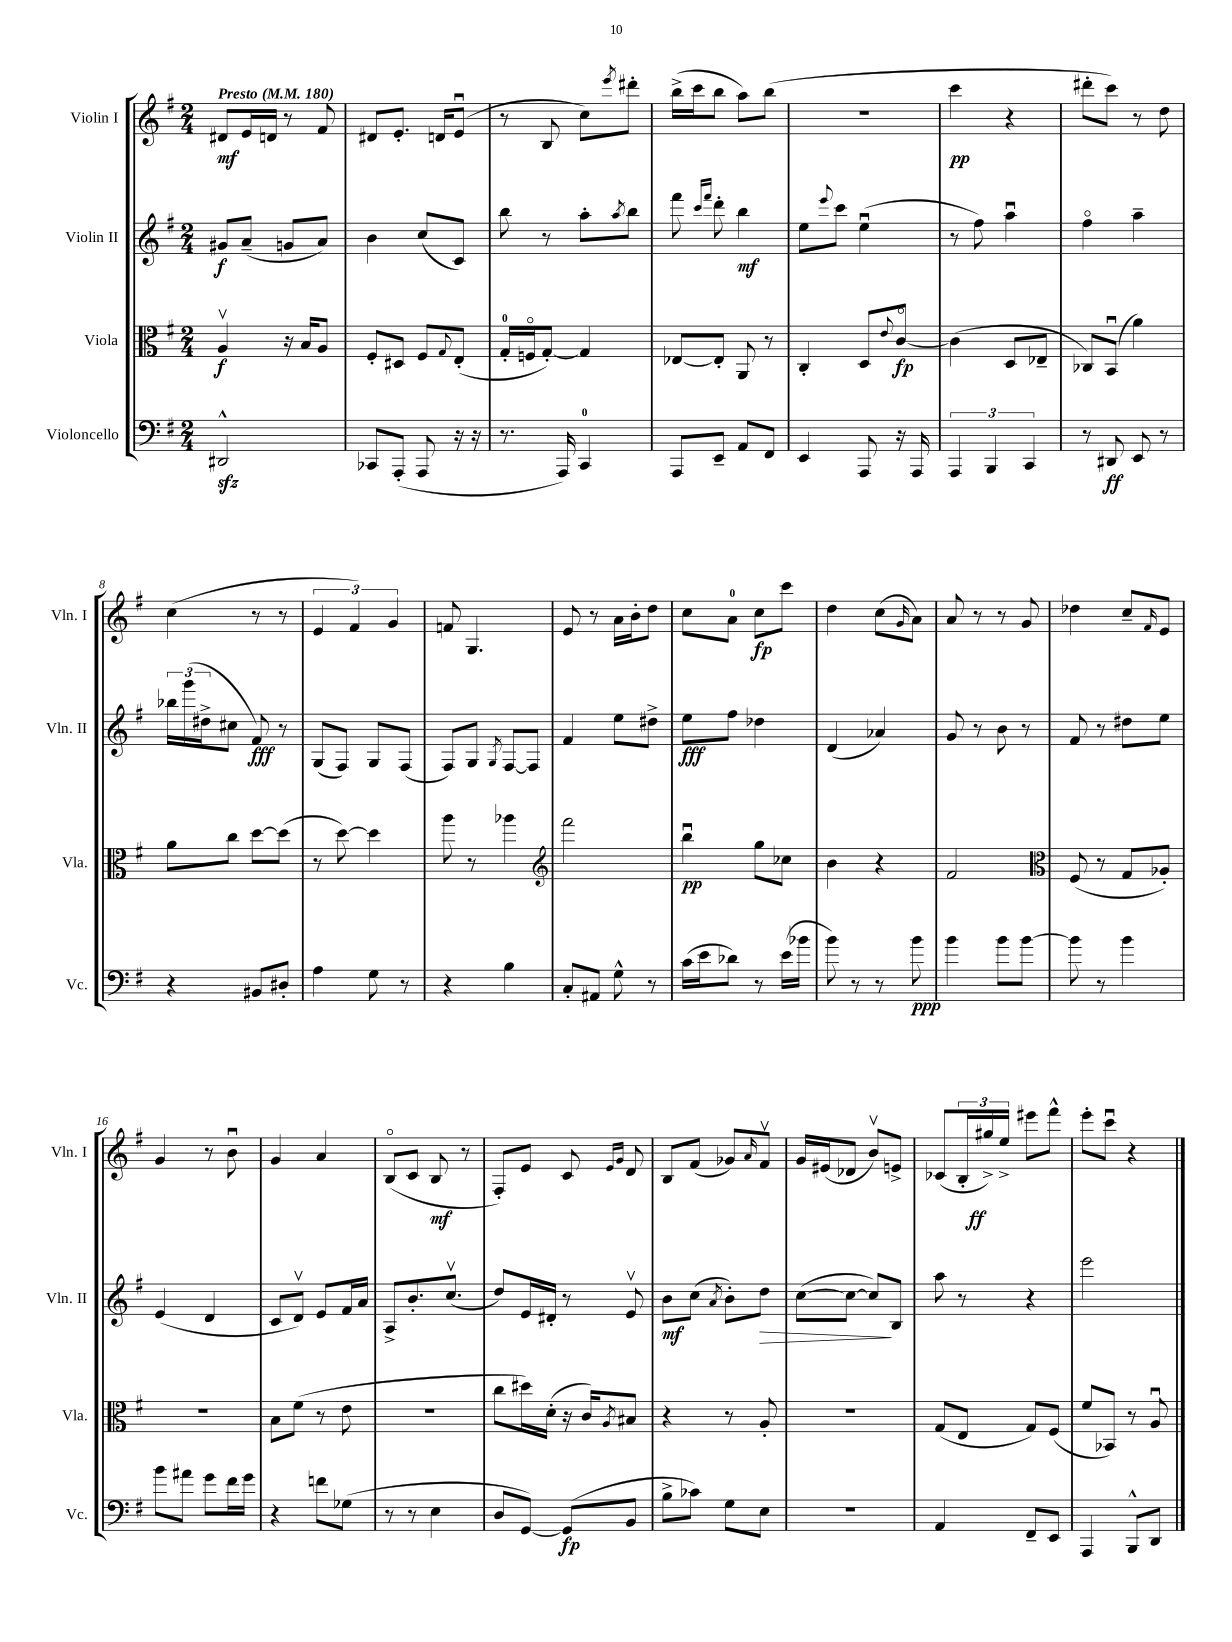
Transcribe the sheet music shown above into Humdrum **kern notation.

**kern	**dynam	**kern	**dynam	**kern	**dynam	**kern	**dynam
*part4	*part4	*part3	*part3	*part2	*part2	*part1	*part1
*staff4	*staff4	*staff3	*staff3	*staff2	*staff2	*staff1	*staff1
*I"Violoncello	*	*I"Viola	*	*I"Violin II	*	*I"Violin I	*
*I'Vc.	*	*I'Vla.	*	*I'Vln. II	*	*I'Vln. I	*
*clefF4	*	*clefC3	*	*clefG2	*	*clefG2	*
*k[f#]	*	*k[f#]	*	*k[f#]	*	*k[f#]	*
*M2/4	*	*M2/4	*	*M2/4	*	*M2/4	*
*MM180	*	*MM180	*	*MM180	*	*MM180	*
=1	=1	=1	=1	=1	=1	=1	=1
!	!	!	!	!	!	!LO:TX:a:B:t=Presto	!
2DD#Xzz^^/	.	4Av/	f	8g#X/L	f	8d#X/L	mf
.	.	.	.	(8a~/J	.	16e/L	.
.	.	.	.	.	.	16dn/JJ	.
.	.	16r	.	8gn/L	.	8r	.
.	.	16B/KL	.	.	.	.	.
.	.	8A/J	.	8a/J)	.	8f#/	.
=2	=2	=2	=2	=2	=2	=2	=2
8CC-X/L	.	8F#'/L	.	4b\	.	8d#X/L	.
(8AAA'/J	.	8D#X/J	.	.	.	8.e'/J	.
8AAA/	.	8F#/L	.	(8cc/L	.	.	.
.	.	.	.	.	.	16dn/KL	.
.	.	8qqG/	.	.	.	.	.
16r	.	(8E'/J	.	8c/J)	.	(8eu/J	.
16r	.	.	.	.	.	.	.
=3	=3	=3	=3	=3	=3	=3	=3
8.r	.	16G'/LL	.	8bb\	.	8r	.
.	.	16Fn/J	.	.	.	.	.
.	.	[8G'/J)	.	8r	.	8B/	.
16AAA/)	.	.	.	.	.	.	.
4CC/	.	4G/]	.	8aa'\L	.	8cc\L)	.
.	.	.	.	8qaa/	.	8qeee/	.
.	.	.	.	8bb\J	.	8ddd#X'\J	.
=4	=4	=4	=4	=4	=4	=4	=4
8AAA/L	.	[8E-X/L	.	8fff#\	.	(16bb^\LL	.
.	.	.	.	.	.	16ccc\J	.
.	.	.	.	16qqccc/LL	.	.	.
.	.	.	.	16qqfff#/JJ	.	.	.
8EE~/J	.	8E-'/J]	.	8ddd'\	.	8bb\J	.
8AA/L	.	8AA/	.	4bb\	mf	8aa\L)	.
8FF#/J	.	8r	.	.	.	(8bb\J	.
=5	=5	=5	=5	=5	=5	=5	=5
4EE/	.	4C'/	.	8ee\L	.	2r	.
.	.	.	.	8qqeee/	.	.	.
.	.	.	.	8ccc\J	.	.	.
8AAA/	.	8D/L	.	(4eeu\	.	.	.
.	.	8qqe/	.	.	.	.	.
16r	.	[8c/J	fp	.	.	.	.
16AAA/	.	.	.	.	.	.	.
=6	=6	=6	=6	=6	=6	=6	=6
6AAA/	.	(4c\]	.	8r	.	4ccc\	pp
.	.	.	.	8ff#\)	.	.	.
6BBB/	.	.	.	.	.	.	.
.	.	8D/L	.	4aau\	.	4r	.
6CC/	.	.	.	.	.	.	.
.	.	8E-X~/J	.	.	.	.	.
=7	=7	=7	=7	=7	=7	=7	=7
8r	.	8C-X/L)	.	4ff#\	.	8ddd#X'\L	.
8DD#X/	ff	(8BBu/J	.	.	.	8ccc\J)	.
8EE/	.	4a\)	.	4aa~\	.	8r	.
8r	.	.	.	.	.	8dd\	.
!!LO:LB:g=z
=8	=8	=8	=8	=8	=8	=8	=8
4r	.	8a\L	.	24bb-X\LL	.	(4cc\	.
.	.	.	.	(24ggg\	.	.	.
.	.	.	.	24dd#X^\J	.	.	.
.	.	8cc\J	.	8cc#X\J	.	.	.
8BB#X/L	.	[8dd\L	.	8f#/)	fff	8r	.
8D#X'/J	.	(8dd\J]	.	8r	.	8r	.
=9	=9	=9	=9	=9	=9	=9	=9
4A\	.	8r	.	(8G/L	.	6e/	.
.	.	[8dd\)	.	8F#/J)	.	.	.
.	.	.	.	.	.	6f#/)	.
8G\	.	4dd\]	.	8G/L	.	.	.
.	.	.	.	.	.	6g/	.
8r	.	.	.	(8F#/J	.	.	.
=10	=10	=10	=10	=10	=10	=10	=10
4r	.	8aa\	.	8F#/L)	.	8fn/	.
.	.	8r	.	8G/J	.	4.G/	.
.	.	.	.	8qG/	.	.	.
4B\	.	4aa-X\	.	[8F#/L	.	.	.
.	.	.	.	8F#/J]	.	.	.
=11	=11	=11	=11	=11	=11	=11	=11
*	*	*clefG2	*	*	*	*	*
8C'/L	.	2fff#\	.	4f#/	.	8e/	.
8AA#X/J	.	.	.	.	.	8r	.
8G^^\	.	.	.	8ee\L	.	16a\LL	.
.	.	.	.	.	.	16b'\J	.
8r	.	.	.	8dd#X^\J	.	8dd\J	.
=12	=12	=12	=12	=12	=12	=12	=12
(16c\LL	.	4bbu\	pp	8ee\L	fff	8cc\L	.
16e\J	.	.	.	.	.	.	.
8d-X\J)	.	.	.	8ff#\J	.	8a\J	.
8r	.	8gg\L	.	4dd-X\	.	8cc\L	fp
(16e\LL	.	8cc-X\J	.	.	.	8ccc\J	.
16b-X\JJ	.	.	.	.	.	.	.
=13	=13	=13	=13	=13	=13	=13	=13
8b\)	.	4b\	.	(4d/	.	4dd\	.
8r	.	.	.	.	.	.	.
8r	.	4r	.	4a-X/)	.	(8cc\L	.
.	.	.	.	.	.	16qqg/	.
8b\	ppp	.	.	.	.	8a\J)	.
=14	=14	=14	=14	=14	=14	=14	=14
4b\	.	2f#/	.	8g/	.	8a/	.
.	.	.	.	8r	.	8r	.
8b\L	.	.	.	8b\	.	8r	.
[8b\J	.	.	.	8r	.	8g/	.
=15	=15	=15	=15	=15	=15	=15	=15
*	*	*clefC3	*	*	*	*	*
8b\]	.	(8F#/	.	8f#/	.	4dd-X\	.
8r	.	8r	.	8r	.	.	.
4b\	.	8G/L	.	8dd#X\L	.	8cc~/L	.
.	.	.	.	.	.	16qqf#/	.
.	.	8A-X'/J)	.	8ee\J	.	8e/J	.
!!LO:LB:g=z
=16	=16	=16	=16	=16	=16	=16	=16
8b\L	.	2r	.	(4e/	.	4g/	.
8a#X\J	.	.	.	.	.	.	.
8g\L	.	.	.	4d/	.	8r	.
16f#\L	.	.	.	.	.	8bu\	.
16g\JJ	.	.	.	.	.	.	.
=17	=17	=17	=17	=17	=17	=17	=17
4r	.	8B\L	.	8c/L	.	4g/	.
.	.	(8f#\J	.	8dv/J)	.	.	.
8fn\L	.	8r	.	8e/L	.	4a/	.
(8G-X\J	.	8e\	.	16f#/L	.	.	.
.	.	.	.	16a/JJ	.	.	.
=18	=18	=18	=18	=18	=18	=18	=18
8r	.	2r	.	8A^/L	.	(8B/L	.
8r	.	.	.	8.b'/	.	8c/J	.
4E\	.	.	.	.	.	8B/	mf
.	.	.	.	(8.ccv/J	.	.	.
.	.	.	.	.	.	8r	.
=19	=19	=19	=19	=19	=19	=19	=19
8D/L	.	8cc\L	.	8dd/L)	.	8F#'/L)	.
[8GG/J)	.	16dd#X\L)	.	16e/L	.	8e/J	.
.	.	(16d'\JJ	.	16d#X'/JJ	.	.	.
(8GG/L]	fp	16r	.	8r	.	8c/	.
.	.	16c/KL)	.	.	.	.	.
.	.	.	.	.	.	16qqe/LL	.
.	.	8qA/	.	.	.	16qqg/JJ	.
8BB/J	.	8B#X/J	.	8ev/	.	8d/	.
=20	=20	=20	=20	=20	=20	=20	=20
8B^\L	.	4r	.	8b\L	mf	8B/L	.
8c-X\J)	.	.	.	(8cc\J	.	(8f#/J	.
.	.	.	.	8qa/	.	.	.
8G\L	.	8r	.	8b'\L)	.	8g-X/L)	.
.	.	.	.	.	.	16qqa/	.
!	!	!	!	!	!LO:HP:b	!	!
8E\J	.	8A'/	.	8dd\J	>	8f#v/J	.
=21	=21	=21	=21	=21	=21	=21	=21
2r	.	2r	.	([8cc\L	.	16g/LL	.
.	.	.	.	.	.	(16e#X/J	.
.	.	.	.	8cc\J_	.	8d-X/J	.
.	.	.	.	8cc/L])	.	8bv/L)	.
.	.	.	.	8B/J	]	8en^/J	.
=22	=22	=22	=22	=22	=22	=22	=22
4AA/	.	(8G/L	.	8aa\	.	(8c-X/L	.
.	.	8E/J	.	8r	.	24B'/L	.
.	.	.	.	.	.	24gg#X^/)	ff
.	.	.	.	.	.	24ee^/JJ	.
8FF#~/L	.	8G/L)	.	4r	.	8eee#X\L	.
8EE/J	.	(8F#/J	.	.	.	8fff#^^\J	.
=23	=23	=23	=23	=23	=23	=23	=23
4AAA/	.	8f#/L	.	2eee\	.	8eee'\L	.
.	.	8BB-X/J)	.	.	.	8cccu\J	.
8BBB^^/L	.	8r	.	.	.	4r	.
8DD/J	.	8Au/	.	.	.	.	.
==	==	==	==	==	==	==	==
*-	*-	*-	*-	*-	*-	*-	*-
